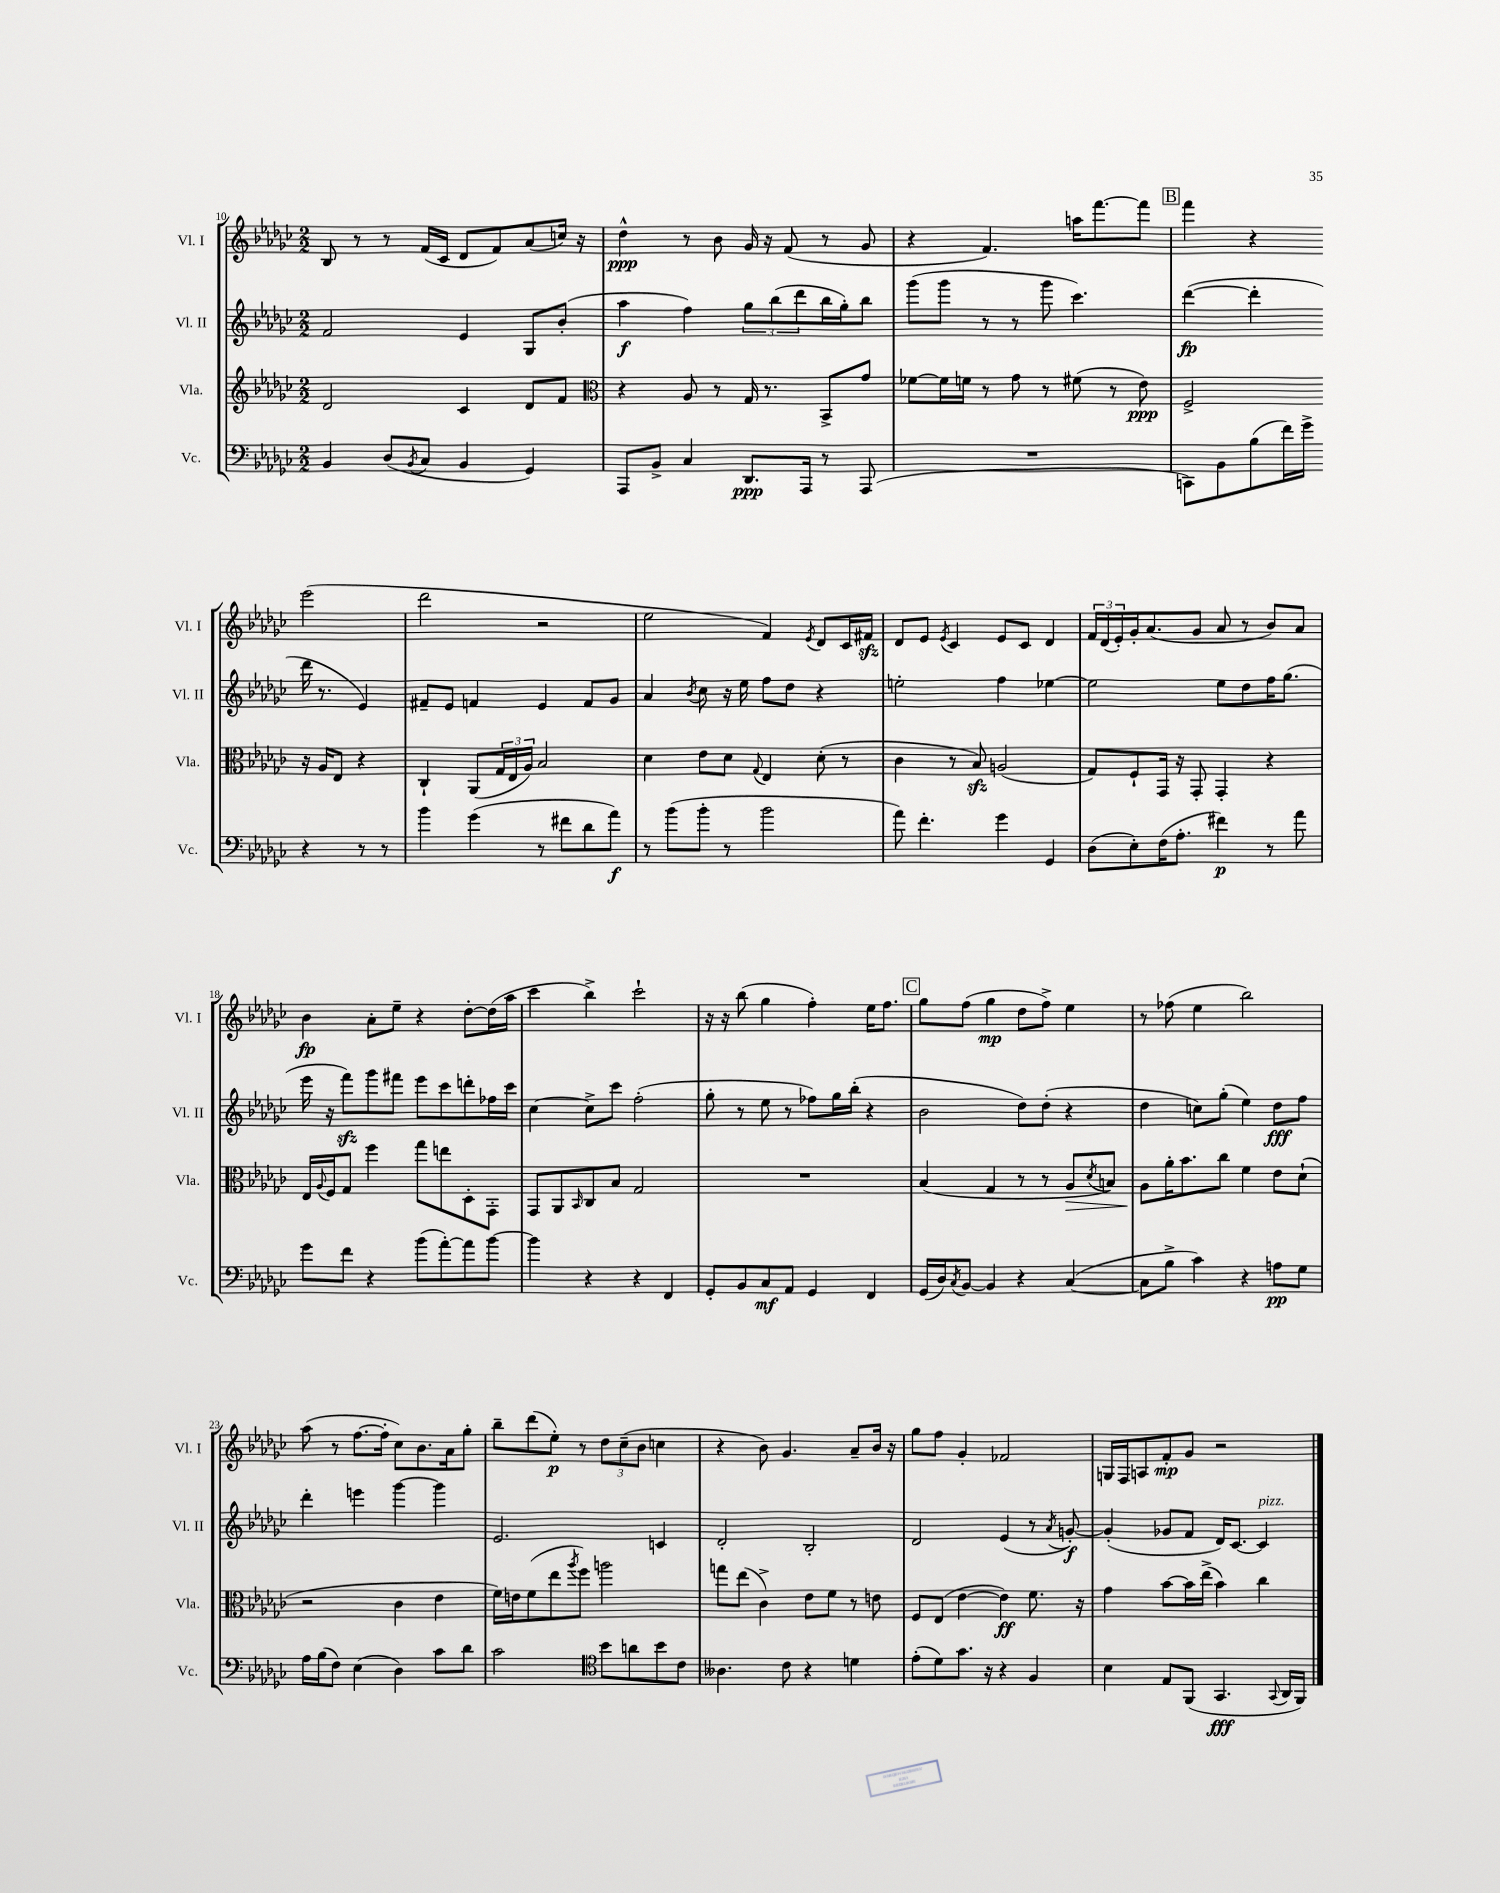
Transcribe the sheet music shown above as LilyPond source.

<<
\new StaffGroup <<
\new Staff = "s0" \with { instrumentName = "Vl. I" shortInstrumentName = "Vl. I" } {
    \clef treble \key ges \major \numericTimeSignature \time 2/2
    bes8 r8 r8 f'16( ces'16 des'8 f'8) aes'8( c''16) r16 |
    des''4-^\ppp r8 bes'8 ges'16 r16 f'8( r8 ges'8 |
    r4 f'4.) a''16 f'''8.~ f'''8 |
    \mark \markup { \box "B" } f'''4 r4 ees'''2( |
    des'''2 r2 |
    ees''2 f'4) \acciaccatura { ees'8 } des'8 ces'16 fis'16\sfz |
    des'8 ees'8 \acciaccatura { ees'8 } ces'4 ees'8 ces'8 des'4 |
    \tuplet 3/2 { f'16 des'16( ees'16-.) } ges'16-. aes'8.( ges'8 aes'8 r8 bes'8) aes'8 |
    bes'4\fp aes'8-. ees''8-- r4 des''8~-. des''16( aes''16 |
    ces'''4 bes''4->) ces'''2-! |
    r16 r16 bes''8( ges''4 f''4-.) ees''16 f''8. |
    \mark \markup { \box "C" } ges''8 f''8( ges''4\mp des''8 f''8->) ees''4 |
    r8 fes''8( ees''4 bes''2) |
    aes''8( r8 f''8.~ f''16-. ces''8) bes'8. aes'16 ges''8-. |
    bes''8-- des'''8( ees''8-.\p) r8 \tuplet 3/2 { des''8 ces''8--( bes'8 } c''4 |
    r4 bes'8) ges'4. aes'8-- bes'16 r16 |
    ges''8 f''8 ges'4-. fes'2 |
    g16 f16 a8 f'8-.\mp ges'8 r2 \bar "|." |
}
\new Staff = "s1" \with { instrumentName = "Vl. II" shortInstrumentName = "Vl. II" } {
    \clef treble \key ges \major \numericTimeSignature \time 2/2
    f'2 ees'4 ges8 bes'8-.( |
    aes''4\f f''4) \tuplet 3/2 { ges''8 bes''8( des'''8 } bes''16 ges''16-.) bes''8 |
    ges'''8( ges'''8 r8 r8 ges'''8 ces'''4.) |
    \mark \markup { \box "B" } des'''4~\fp( des'''4-. des'''16 r8. ees'4) |
    fis'8-- ees'8 f'4 ees'4 f'8 ges'8 |
    aes'4 \acciaccatura { bes'8 } ces''8 r16 ees''16 f''8 des''8 r4 |
    e''2-. f''4 ees''4~ |
    ees''2 ees''8 des''8 f''16 ges''8.( |
    ees'''16 r16 f'''8\sfz) ges'''8 fis'''8 ees'''8 ces'''8 d'''8-. fes''16 ces'''16 |
    ces''4~ ces''8-> ces'''8 f''2-.( |
    ges''8-. r8 ees''8 r8 fes''8) ges''16 bes''16-.( r4 |
    \mark \markup { \box "C" } bes'2 des''8) des''8-.( r4 |
    des''4 c''8) ges''8-.( ees''4) des''8\fff f''8 |
    des'''4-. e'''4 ges'''4~ ges'''4 |
    ees'2. c'4 |
    des'2-. bes2-. |
    des'2 ees'4( r8 \acciaccatura { aes'8 } g'8~-.\f) |
    g'4-.( ges'8 f'8 des'16) ces'8.~ ces'4^\markup { \italic "pizz." } \bar "|." |
}
\new Staff = "s2" \with { instrumentName = "Vla." shortInstrumentName = "Vla." } {
    \clef treble \key ges \major \numericTimeSignature \time 2/2
    des'2 ces'4 des'8 f'8 |
    \clef alto r4 aes8 r8 ges16 r8. bes,8-> ges'8 |
    fes'8~ fes'16 f'16 r8 ges'8 r8 fis'8( r8 ees'8\ppp) |
    \mark \markup { \box "B" } f2-> r16 aes16 ees8 r4 |
    ces4-! aes,8( \tuplet 3/2 { ges16 ees16 aes16) } bes2 |
    des'4 ees'8 des'8 \appoggiatura { ges8 } ees4 des'8-.( r8 |
    ces'4 r8 bes8\sfz) a2( |
    ges8) f8-! ges,16 r16 ges,8-. ges,4-. r4 |
    ees16 \appoggiatura { aes8 } f16 ges8 f''4 ges''8 e''8 des8-. ges,8-. |
    ges,8 aes,8 \grace { bes,16 } ces8 bes8 ges2 |
    R1 |
    \mark \markup { \box "C" } bes4( ges4 r8 r8 aes8\> \acciaccatura { des'8 } b8) |
    aes8\! aes'16-. bes'8. ces''8 f'4 ees'8 des'8-!( |
    r2 ces'4 ees'4 |
    f'16) e'16 f'8( ees''8 \acciaccatura { aes''8 } f''8) a''2 |
    g''8 ees''8( ces'4->) ees'8 f'8 r8 e'8 |
    f8 ees8( ees'4~ ees'4\ff) f'8. r16 |
    ges'4 bes'8~ bes'16 ees''16->( bes'4) ces''4 \bar "|." |
}
\new Staff = "s3" \with { instrumentName = "Vc." shortInstrumentName = "Vc." } {
    \clef bass \key ges \major \numericTimeSignature \time 2/2
    bes,4 des8( \acciaccatura { bes,8 } ces8 bes,4 ges,4) |
    aes,,8 bes,8-> ces4 des,8.\ppp aes,,16 r8 aes,,8( |
    R1 |
    \mark \markup { \box "B" } c,8) bes,8 bes8( f'16) ges'16-> r4 r8 r8 |
    bes'4 ges'4( r8 fis'8 des'8 aes'8\f) |
    r8 bes'8( bes'8-. r8 bes'2 |
    aes'8) f'4.-. ges'4 ges,4 |
    des8( ees8-.) f16( aes8.-. fis'4\p) r8 aes'8 |
    ges'8 f'8 r4 bes'8( aes'8~-.) aes'8 bes'8~ |
    bes'4 r4 r4 f,4 |
    ges,8-. bes,8 ces8\mf aes,8 ges,4 f,4 |
    \mark \markup { \box "C" } ges,16( des16) \acciaccatura { ces8 } bes,8~ bes,4 r4 ces4~( |
    ces8 bes8-> ces'4) r4 a8\pp ges8 |
    aes16 bes16( f8) ees4( des4) ces'8 des'8 |
    ces'2 \clef tenor bes'8 a'8 bes'8 ces'8 |
    aeses4. ces'8 r4 d'4 |
    ees'8-.( des'8) ges'8. r16 r4 f4 |
    bes4 ees8 f,8( ges,4.\fff \appoggiatura { ges,8 } aes,16 f,16) \bar "|." |
}
>>
>>
\layout { \context { \Score currentBarNumber = #10 } }
